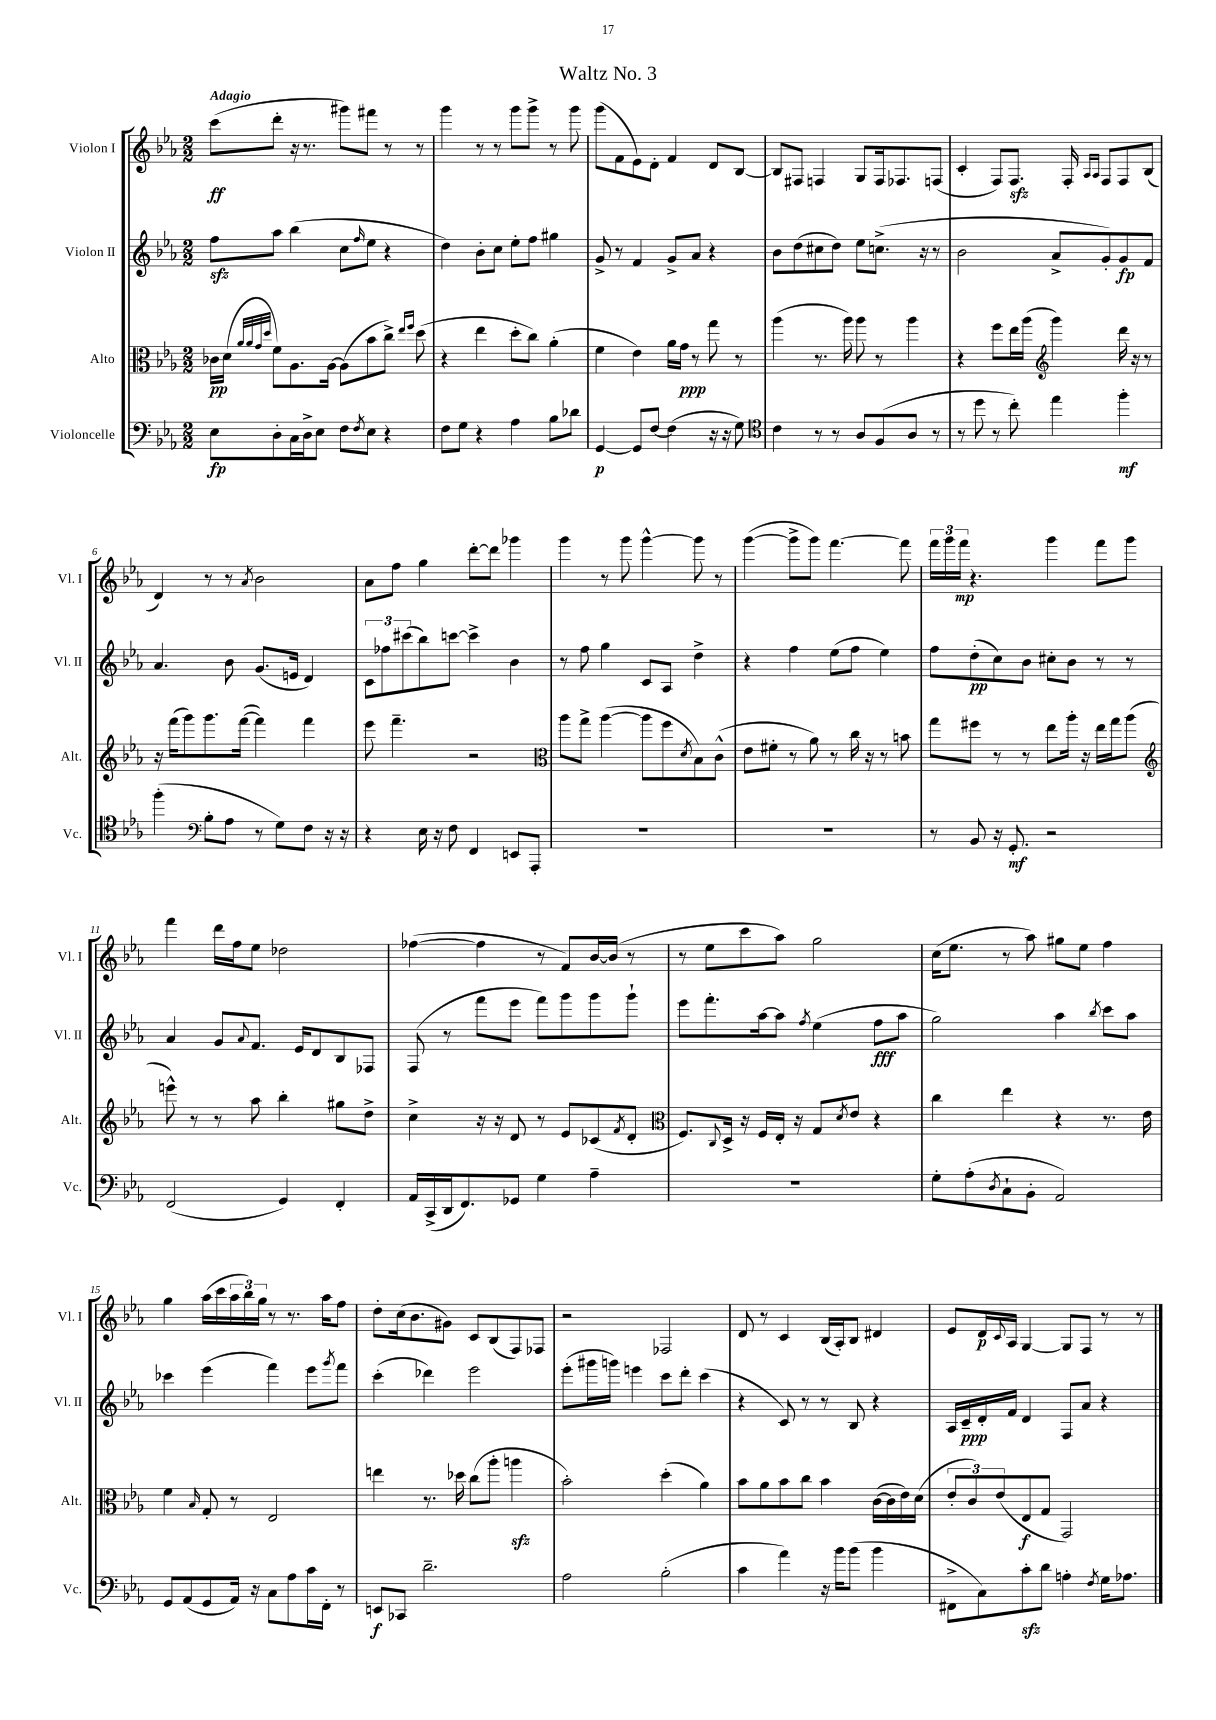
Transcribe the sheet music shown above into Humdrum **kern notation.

**kern	**kern	**kern	**kern
*staff4	*staff3	*staff2	*staff1
*clefF4	*clefC3	*clefG2	*clefG2
*k[b-e-a-]	*k[b-e-a-]	*k[b-e-a-]	*k[b-e-a-]
*M2/2	*M2/2	*M2/2	*M2/2
8E-	16c-	8ff	(8ccc
.	(16d	.	.
.	32qqa-	.	.
.	32qqa-	.	.
.	32qqg	.	.
.	32qqdd	.	.
8D'	8f)	8aa-	8ddd'
16C	8.A-	(4bb-	16r
16D^	.	.	8.r
8E-	.	.	.
.	[16A-	.	.
8F	(8A-]	8cc	8ggg#)
8qF	.	16qqff	.
8E-	8b-	8ee-	8fff#
4r	8cc^)	4r	8r
.	16qqee-	.	.
.	16qqff	.	.
.	(8dd	.	8r
=	=	=	=
8F	4r	4dd)	4ggg
8G	.	.	.
4r	4ee-	8b-'	8r
.	.	8cc	8r
4A-	8dd'	8ee-'	8ggg
.	8cc)	8ff	8ggg^
8B-	(4a-'	4gg#	8r
8d-	.	.	8ggg
=	=	=	=
[4GG	4f	8g^	(8ggg
.	.	8r	8f
8GG]	4e-)	4f	8e-)
[8F	.	.	8d'
(4F]	16a-	8g^	4f
.	16g	.	.
.	8r	8a-	.
16r	8gg	4r	8d
16r	.	.	.
8G)	8r	.	[8B-
=	=	=	=
*clefC4	*	*	*
4c	(4aa-	8b-	8B-]
.	.	(8dd	8F#
8r	8.r	8cc#	4F
8r	.	8dd)	.
.	16aa-)	.	.
8A-	8aa-	8ee-	8G
(8F	8r	(8.cc^	16F
.	.	.	8.F-
8A-	4aa-	.	.
.	.	16r	.
8r	.	8r	(8F
=	=	=	=
8r	4r	2b-	4c'
8dd	.	.	.
8r	8ff	.	8F)
8cc')	16ee-	.	8.F
.	(16aa-	.	.
*	*clefG2	*	*
4ee-	4ggg)	8a-^	.
.	.	.	16F'
.	.	.	16qqA-
.	.	.	16qqA-
.	.	8g')	8F
4ff'	16ddd	8g	8F
.	16r	.	.
.	8r	8f	(8B-
=	=	=	=
(4ff'	16r	4.a-	4d)
.	(16fff	.	.
.	8ggg)	.	.
*clefF4	*	*	*
8B-'	8.ggg	.	8r
8A-	.	8b-	8r
.	([16fff	.	.
.	.	.	8qa-
8r	4fff])	(8.g	2b-
8G)	.	.	.
.	.	16e	.
8F	4fff	4d)	.
16r	.	.	.
16r	.	.	.
=	=	=	=
4r	8eee-	12c	8a-
.	.	12ff-	.
.	4.fff~	.	8ff
.	.	(12ccc#	.
16E-	.	8bb-)	4gg
16r	.	.	.
8F	.	[8ccc	.
4FF	2r	4ccc^]	[8ddd'
.	.	.	8ddd]
8EE	.	4b-	4ggg-
8AAA-'	.	.	.
=	=	=	=
*	*clefC3	*	*
1r	8aa-	8r	4ggg
.	8gg^	8ff	.
.	([4aa-	4gg	8r
.	.	.	8ggg
.	8aa-]	8c	[4ggg^^
.	8ff	8A-	.
.	8qd	.	.
.	8B-)	4dd^	8ggg]
.	(8c^^	.	8r
=	=	=	=
1r	8e-	4r	([4ggg
.	8f#'	.	.
.	8r	4ff	8ggg^]
.	8a-)	.	8ggg)
.	8r	(8ee-	[4.fff
.	16cc	8ff	.
.	16r	.	.
.	8r	4ee-)	.
.	8b	.	8fff]
=	=	=	=
8r	8gg	8ff	24fff
.	.	.	24ggg
.	.	.	24fff
8BB-	8ff#	(8dd'	4.r
16r	8r	8cc)	.
8.GG'	.	.	.
.	8r	8b-	.
2r	8ee-	8cc#'	4ggg
.	16aa-'	8b-	.
.	16r	.	.
.	16ee-	8r	8fff
.	16gg	.	.
.	(8aa-	8r	8ggg
=	=	=	=
*	*clefG2	*	*
(2FF	8eee^^)	4a-	4fff
.	8r	.	.
.	8r	8g	16ddd
.	.	.	16ff
.	.	8qqa-	.
.	8aa-	8.f	8ee-
4GG)	4bb-'	.	2dd-
.	.	16e-	.
.	.	8d	.
4FF'	8gg#	8B-	.
.	8dd^	8F-	.
=	=	=	=
16AA-	4cc^	(8F	([4ff-
(16CC^	.	.	.
16DD	.	8r	.
8.FF)	.	.	.
.	16r	8fff	4ff-]
.	16r	.	.
8GG-	8d	8eee-	.
4G	8r	8fff)	8r
.	8e-	8ggg	8f)
4A-~	(8c-	8ggg	[16b-
.	.	.	(16b-]
.	8qf	.	.
.	8d'	8ggg`	8r
=	=	=	=
*	*clefC3	*	*
1r	8.F)	8eee-	8r
.	.	8.fff'	8ee-
.	8qqC	.	.
.	16D^	.	.
.	16r	.	8ccc
.	16F	[16aa-	.
.	16E-'	8aa-]	8aa-)
.	16r	.	.
.	.	8qff	.
.	8G	(4ee-	2gg
.	8qd	.	.
.	8e-	.	.
.	4r	8ff	.
.	.	8aa-	.
=	=	=	=
8G'	4cc	2gg)	(16cc
.	.	.	8.ee-
(8A-'	.	.	.
8qD	.	.	.
8C`	4ee-	.	8r
8BB-'	.	.	8aa-)
2AA-)	4r	4aa-	8gg#
.	.	.	8ee-
.	.	8qbb-	.
.	8.r	8ccc	4ff
.	.	8aa-	.
.	16e-	.	.
=	=	=	=
8GG	4f	4ccc-	4gg
(8AA-	.	.	.
.	16qqB-	.	.
8GG	8G'	(4eee-	(16aa-
.	.	.	16ccc
16AA-)	8r	.	24aa-
.	.	.	24bb-)
16r	.	.	.
.	.	.	24gg
8C	2E-	4fff)	8r
8A-	.	.	8.r
16c	.	8eee-	.
16FF'	.	.	16aa-
.	.	8qggg	.
8r	.	8fff	8ff
=	=	=	=
8EE	4ee	(4ccc'	8dd'
8CC-	.	.	(16cc
.	.	.	8.b-
2.d~	8.r	4ddd-)	.
.	.	.	8g#)
.	16dd-	.	.
.	(8cc	2eee-	8c
.	8aa-'	.	(8B-
.	4aa	.	8F)
.	.	.	8F-
=	=	=	=
2A-	2b-')	(8eee-'	2r
.	.	16ggg#	.
.	.	16ggg)	.
.	.	4eee	.
(2B-'	(4dd'	8ccc	2F-
.	.	8ddd'	.
.	4a-)	(4ccc	.
=	=	=	=
4c	8b-	4r	8d
.	8a-	.	8r
4a-)	8b-	8c)	4c
.	8cc	8r	.
16r	4b-	8r	(16B-
16b-	.	.	16A-')
(8b-	.	8B-	8B-
4b-	([16c	4r	4d#
.	16c]	.	.
.	16e-)	.	.
.	(16d	.	.
=	=	=	=
8FF#^	12e-'	16A-	8e-
.	.	16c~	.
.	12c)	.	.
8C)	.	16d'	16d
.	(12e-	.	.
.	.	.	8qqc
.	.	16f	16A-
8c'	8E-	4d	[4G
8d	8G	.	.
4A'	2GG)	8F	8G]
.	.	8a-	8F
8qF	.	.	.
16G	.	4r	8r
8.A-	.	.	.
.	.	.	8r
==	==	==	==
*-	*-	*-	*-
